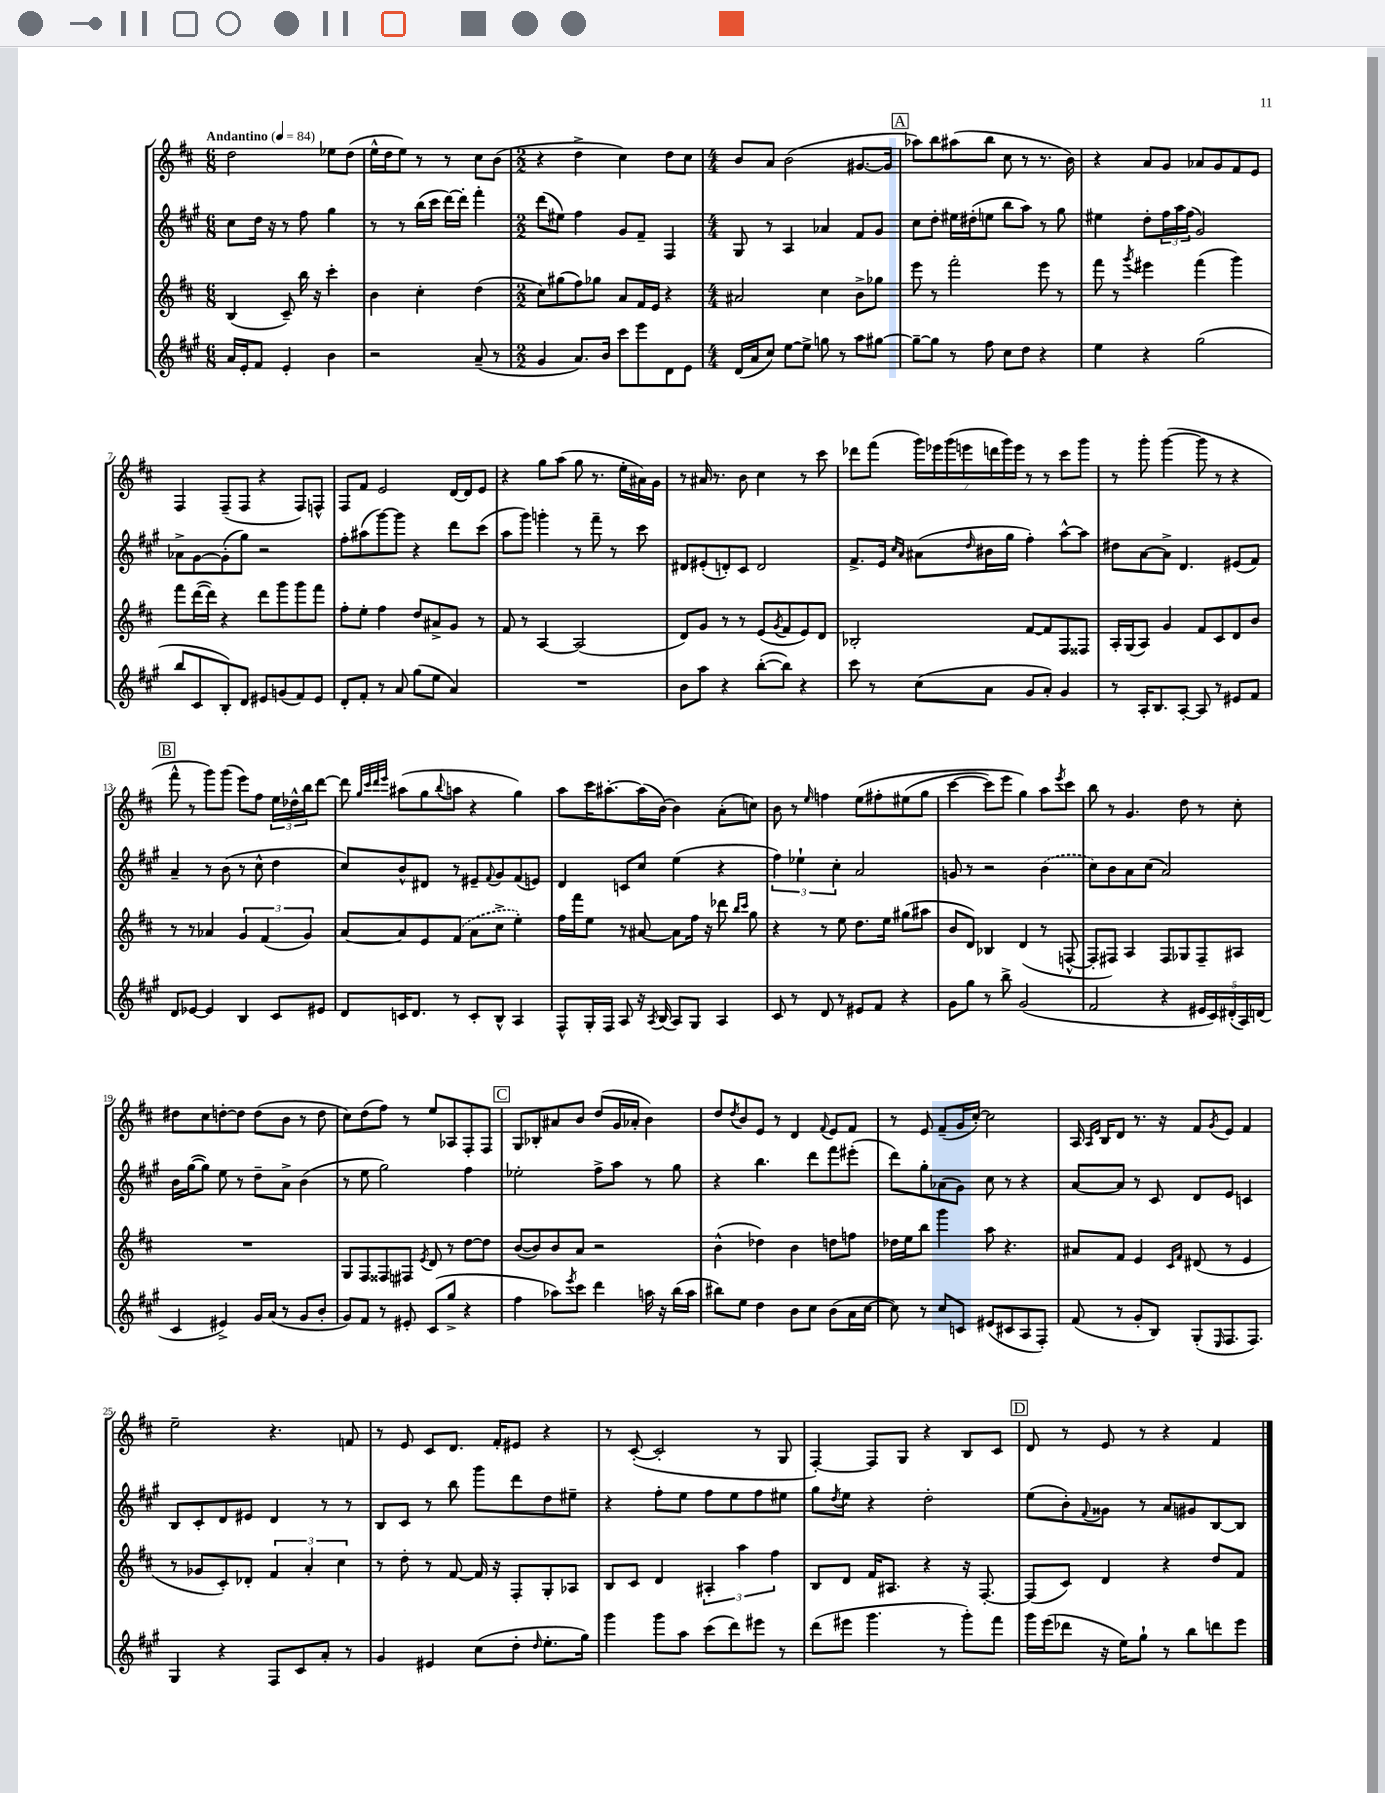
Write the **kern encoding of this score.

**kern	**kern	**kern	**kern
*staff4	*staff3	*staff2	*staff1
*clefG2	*clefG2	*clefG2	*clefG2
*k[f#c#g#]	*k[f#c#]	*k[f#c#g#]	*k[f#c#]
*M6/8	*M6/8	*M6/8	*M6/8
*MM84	*MM84	*MM84	*MM84
16a	(4B	8cc#	2dd
16e'	.	.	.
8f#	.	16dd	.
.	.	16r	.
4e'	8c#~)	8r	.
.	16bb	8ff#	.
.	16r	.	.
4b	4ccc#'	4gg#	8ee-
.	.	.	(8dd
=	=	=	=
2r	4b	8r	16ee^^
.	.	.	16dd
.	.	8r	8ee)
.	4cc#'	(16bb	8r
.	.	16ccc#	.
.	.	[16ddd)	8r
.	.	16ddd']	.
(8a~	(4dd	4fff#'	8cc#
8r	.	.	(8b
=	=	=	=
*M2/2	*M2/2	*M2/2	*M2/2
4g#	8cc#)	(8ddd	4r
.	(8gg#	8ee#)	.
8.a)	8ff#)	4ff#	4dd^
.	8gg-	.	.
16b	.	.	.
8ccc#	8a	8g#	4cc#)
8eee	16f#	8f#~	.
.	16e	.	.
8d	4r	4F#	8dd
8e	.	.	8cc#
=	=	=	=
*M4/4	*M4/4	*M4/4	*M4/4
(16d	2a#	8G#	8b
16a	.	.	.
8cc#)	.	8r	8a
[8ee	.	4A	(2b
8ee^]	.	.	.
8gg	4cc#	4a-	.
8r	.	.	.
8aa	8b^	8f#	[8.g#
[8gg#	8gg-	8g#	.
.	.	.	16g#]
=	=	=	=
8gg#~_	8eee	8cc#	8aa-)
8gg#]	8r	8dd'	8bb
8r	2fff#'	16ee#	(8aa#
.	.	(16dd#'	.
8ff#	.	8ee	8bb
8cc#	.	8bb	8cc#
8dd	.	8aa)	8r
4r	8eee	8r	8.r
.	8r	8gg#	.
.	.	.	16b)
=	=	=	=
4ee	8fff#	4ee#	4r
.	8r	.	.
.	8qggg	.	.
4r	4eee#	8dd'	8a
.	.	24ff#	8g
.	.	24aa	.
.	.	(24ff#	.
(2gg#	(4fff#	2g#)	8a-
.	.	.	8g
.	4ggg)	.	8f#
.	.	.	8e
=	=	=	=
8bb	8fff#	8a-^	4F#
8c#	([16ddd	[8g#	.
.	16ddd])	.	.
8B')	4r	(8g#']	(8F#~
8d	.	8gg#)	8F#
8e#	8ddd	2r	4r
(8g	8ggg	.	.
8f#)	8ggg	.	8F#)
8e#	8fff#	.	8F^^
=	=	=	=
8d'	8ff#'	8ff#'	8F#
8f#'	8ee'	(8aa#	8f#
8r	4ff#	[8ggg#)	2e
8a	.	8ggg#]	.
(8gg#	8dd	4r	.
8ee	8a#^	.	.
4a)	8g	8ddd	[16d
.	.	.	16d]
.	8r	(8ccc#	8e
=	=	=	=
1r	8f#	8aa	4r
.	8r	8ggg#)	.
.	[4A	4ggg'	8gg
.	.	.	(8aa
.	(2A]	8r	8gg
.	.	8fff#~	8.r
.	.	8r	.
.	.	.	16ee'
.	.	8ccc#	16a#)
.	.	.	16g
=	=	=	=
8b	8d)	8d#	8r
8aa	8g	(8e#'	16a#
.	.	.	8.r
4r	8r	8d')	.
.	8r	8c#	8b
([8bb'	(8e	2d	4cc#
.	8qg	.	.
8bb])	8f#	.	.
4r	8e)	.	8r
.	8d	.	8ccc#
=	=	=	=
8ccc#	2B-'	8.f#^	8ddd-
8r	.	.	(8fff#
.	.	16e	.
.	.	16qqcc#	.
.	.	16qqa	.
(8cc#	.	(8a#	28ggg)
.	.	.	28eee-
.	.	.	(28ggg
.	.	.	28eee
.	.	16qqdd	.
8a	.	16b#	.
.	.	.	28ddd
.	.	.	28ggg)
.	.	16gg#	.
.	.	.	28eee
8g#	[8f#	4ff#')	8r
8a')	8f#]	.	8r
4g#	8F#	[8aa^^	8ccc#
.	8F##	8aa]	8ggg
=	=	=	=
8r	16A'	8dd#	8r
.	(16G	.	.
16A'	8A)	[8a	8ggg'
8.B	.	.	.
.	4g	8a^]	([4ggg
[8A'	.	4.d	.
8A]	8f#	.	8ggg]
8r	8c#	.	8r
8e#	8d	(8e#	4r
8f#	8b	8f#)	.
=	=	=	=
8d	8r	4a~	8fff#^^
[8e-	8r	.	8r
4e-]	4a-	8r	8ggg)
.	.	(8b	(8ggg
4B	6g	8r	8eee)
.	.	8cc#^^	8ff#
.	(6f#	.	.
8c#	.	4dd	24ee
.	.	.	24dd-^^
.	6g)	.	24bb
8e#	.	.	[8ddd
=	=	=	=
8d	[8a	8cc#)	8ddd]
.	.	.	32qqgg
.	.	.	32qqccc#
.	.	.	32qqddd
.	.	.	32qqeee
16c	8a]	8b^^	(8aa#
8.d	.	.	.
.	8e	8d#	8gg
.	.	.	8qqbb
8r	(8f#	8r	8aa
8c'	8a	8e#~	4r
.	.	8qqf#	.
8B^^	8cc#^	8g#	.
4A	4ee')	(8f#	4gg)
.	.	8e)	.
=	=	=	=
8F#^^	16ff#	4d	8aa
.	16fff#	.	.
16G#'	8ee	.	16ccc#
16F#	.	.	[8.aa#'
8A	8r	8c	.
16r	[8a#	8cc#	(16aa#]
8qA	.	.	.
(16B	.	.	[16b)
8A)	8a#]	(4ee	4b]
8G#	16ff#	.	.
.	16r	.	.
4A	8ddd-	4r	(8a'
.	16qqbb	.	.
.	16qqccc#	.	.
.	8gg	.	8cc)
=	=	=	=
8c#	4r	6ff#)	8b
8r	.	.	8r
.	.	6ee-`	.
.	.	.	16qqee
8d	8r	.	4ff
.	.	6cc#'	.
8r	8ee	.	.
8e#	8.dd	2a	&(8ee
8f#	.	.	8ff#'
.	16ee	.	.
4r	(8gg#	.	(8ee#
.	8aa#	.	8gg
=	=	=	=
8g#	8b	8g	[4ccc#
8gg#	8d)	8r	.
8r	4B-	2r	8ccc#])
8bb^	.	.	8eee
(2g#	(4d	.	4gg&)
.	8r	(4b	8aa
.	.	.	8qeee
.	[8F^^	.	8ccc#
=	=	=	=
2f#	8F']	8cc#)	8bb
.	8F#)	8b	8r
.	4A	8a	4.g
.	.	(8cc#	.
4r	8F#	2a)	.
.	8G-	.	8dd
20e#	8F#~	.	8r
20c#)	.	.	.
(20d#'	.	.	.
.	8A#	.	8cc#'
20A)	.	.	.
(20d	.	.	.
=	=	=	=
4c#	1r	16b	8dd#
.	.	([16gg#	.
.	.	8gg#])	8cc#
4e#^)	.	8ee	[8dd'
.	.	8r	8dd]
16g#	.	8dd~	(8dd
(16a	.	.	.
8r	.	8a^	8b
8g#	.	(4b	8r
8b'	.	.	8dd
=	=	=	=
8g#)	8G	8r	8cc#)
8f#	8F#	8ee	(8dd
8r	8F##	2gg#)	8ff#)
8e#'	8F#	.	8r
.	8qe	.	.
(8c#	8d	.	8ee
8gg#^	8r	.	8A-
4r	[8dd	4ff#	8F#'
.	8dd]	.	8F#
=	=	=	=
4ff#	([8b	2ee-'	8G
.	8b])	.	8B-'
8aa-)	8b	.	8a#
8qeee	.	.	.
8ccc#	8a	.	8b
4ddd	2r	8ff#^	(8dd
.	.	8aa	16g
.	.	.	16a-'
16aa	.	8r	4b)
16r	.	.	.
(16bb	.	8gg#	.
16aa	.	.	.
=	=	=	=
8bb#)	(4b^^	4r	8dd
.	.	.	8qdd
8ee	.	.	8b
4dd	4dd-)	4.bb	8e
.	.	.	8r
8b	4b	.	4d
8cc#	.	8ddd	.
.	.	.	8qqf#
(8b	8dd	8fff#	8e
16a	8ff	(8eee#'	8f#
[16cc#	.	.	.
=	=	=	=
8cc#])	16dd-	8ddd)	8r
.	16ee	.	.
8r	8bb	8gg#'	8e
8cc#	4ggg	(8a-	(8f#~
8c	.	8g#)	16g
.	.	.	[16cc#')
(8e#	8aa	8cc#	2cc#]
8c#	4.r	8r	.
8A	.	4r	.
8F#')	.	.	.
=	=	=	=
(8f#	8a#	[8a	16A
.	.	.	16qqA
.	.	.	16qqe
.	.	.	16B
8r	8f#	8a]	8d
8g#'	4e	8r	8.r
8B)	.	8c#	.
.	.	.	16r
.	16qqc#	.	.
.	16qqf#	.	.
(8G#'	(8d#	8d	8f#
16qqE	.	.	8qg
8.F#	8r	8e	8e
.	4e	4c	4f#
8.F#)	.	.	.
=	=	=	=
4G#	8r	8B	2ee~
.	8g-	8c#'	.
4r	8c#')	8d	.
.	8d-'	8e#	.
8F#	6f#	4d	4.r
8c#	.	.	.
.	6a'	.	.
8a'	.	8r	.
.	6cc#	.	.
8r	.	8r	8f
=	=	=	=
4g#	8r	8B	8r
.	8dd'	8c#	8e
4e#	8r	8r	8c#
.	[8f#	8bb	8.d
(8cc#	16f#]	8ggg#	.
.	16r	.	16f#'
8dd'	8F#'	8ddd	8e#
16qqdd	.	.	.
8.ee'	8G'	8dd	4r
.	8A-	8ee#~	.
16gg#)	.	.	.
=	=	=	=
4ggg#	8B	4r	8r
.	8c#	.	([8c#'
8ggg#	4d	8ff#'	2c#']
8aa	.	8ee	.
(8ccc#	6A#'	8ff#	.
8ddd)	.	8ee	.
.	6aa	.	.
8eee#	.	8ff#	8r
.	6ff#	.	.
8r	.	8ee#	8G
=	=	=	=
(8ddd	8B	8gg#	[4F#')
.	.	8qdd	.
8eee#	8d	8ee	.
4.ggg#	16f#	4r	8F#]
.	8.A#	.	.
.	.	.	8G
.	4r	2dd'	4r
8r	.	.	.
8ggg#')	16r	.	8B
.	[8.F#'	.	.
8fff#	.	.	8c#
=	=	=	=
16ggg#	(8F#]	(8ee	8d
(16eee	.	.	.
8ddd-	8c#)	8b')	8r
.	.	8qqf#	.
16r	4d	8g##	8e
16ee)	.	.	.
8gg#`	.	8r	8r
8r	4r	8a	4r
8bb	.	8g#	.
8ddd	8dd	[8B	4f#
8eee	8f#	8B]	.
==	==	==	==
*-	*-	*-	*-
